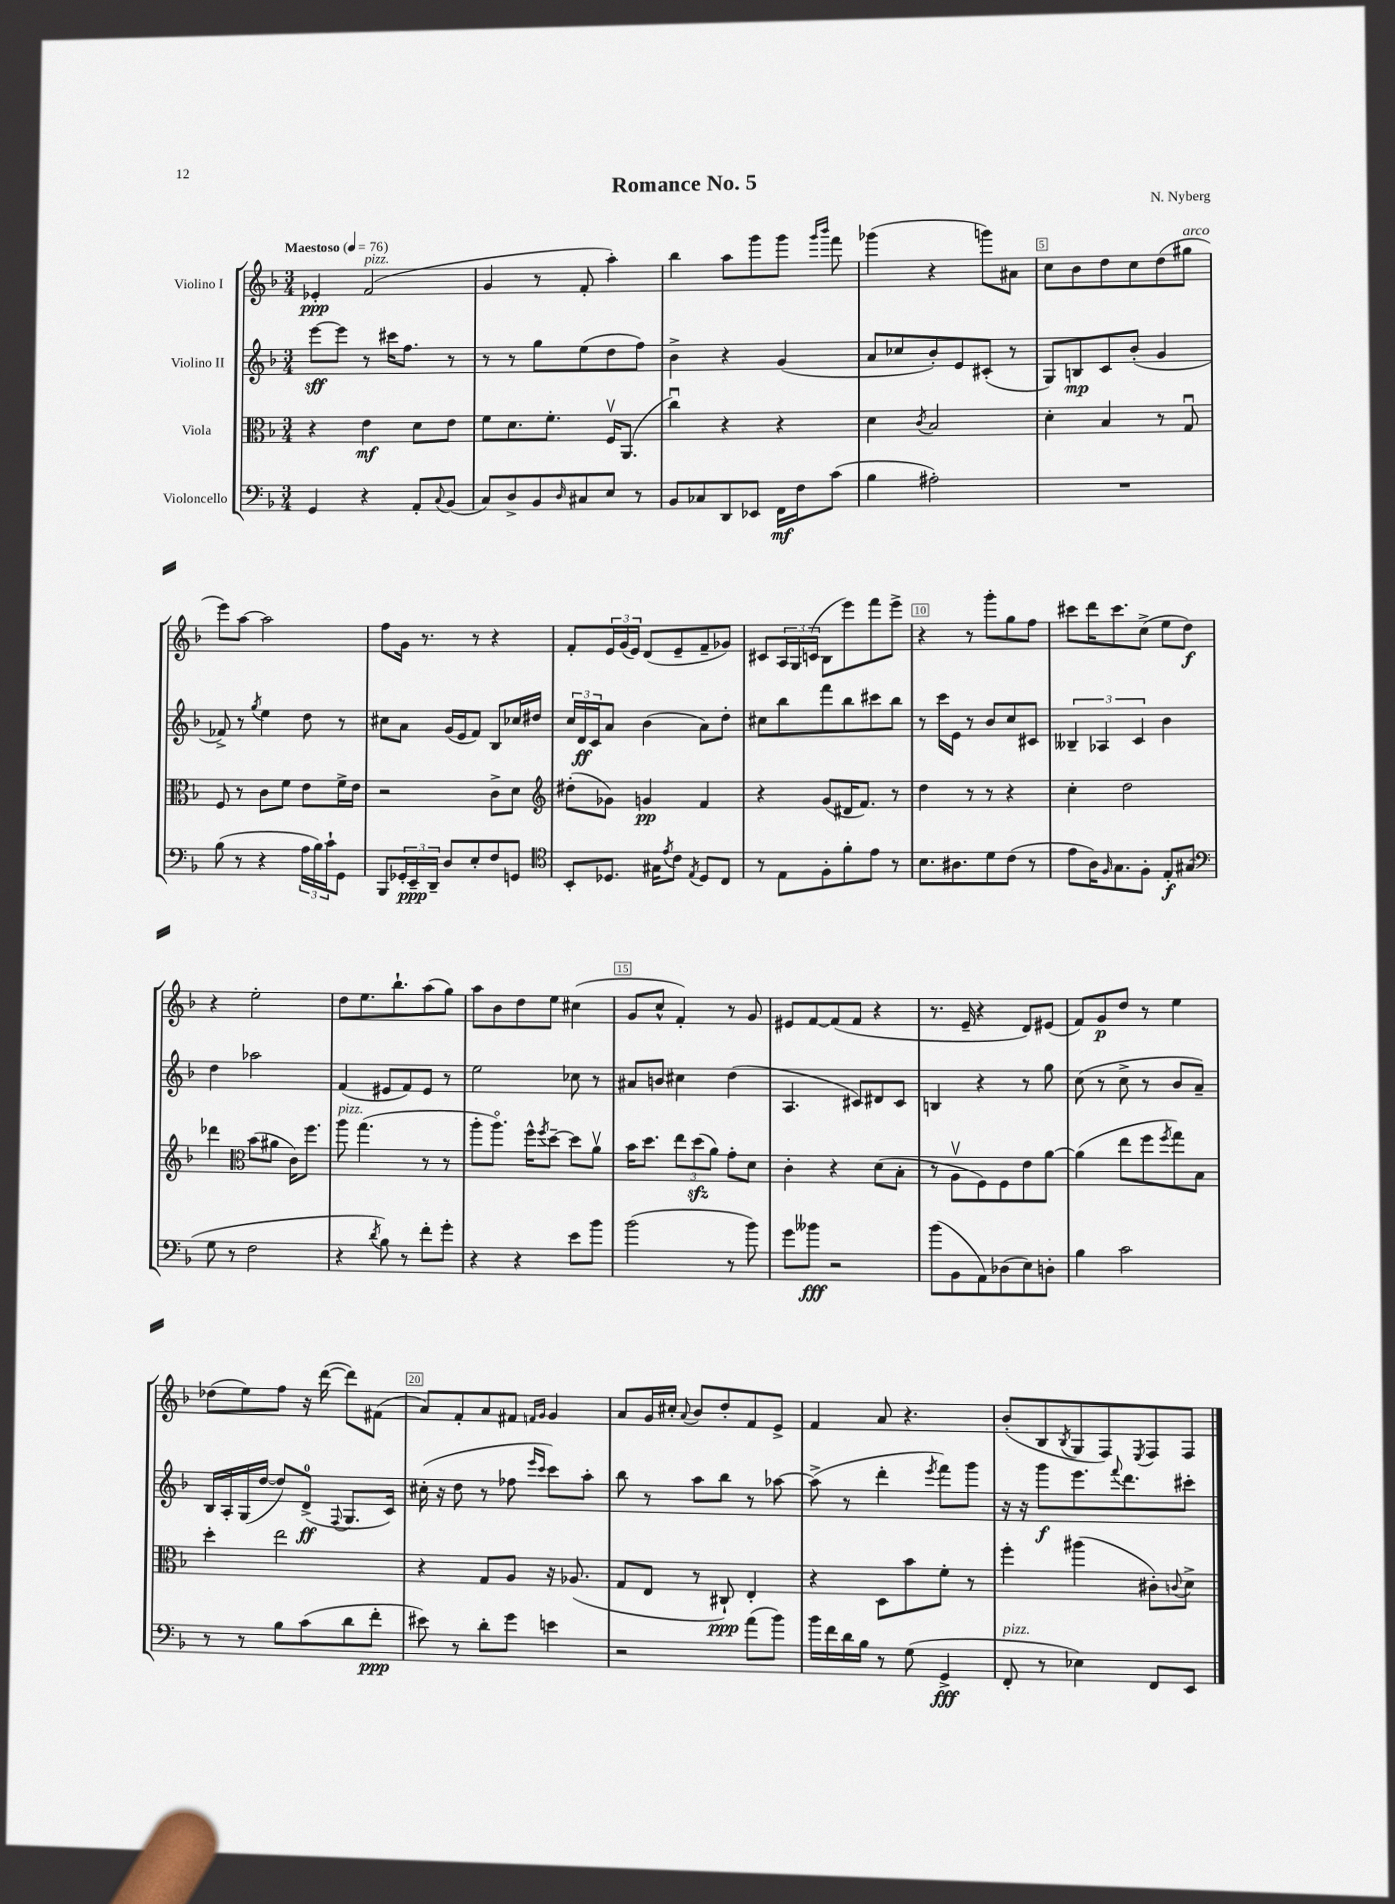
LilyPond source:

\header { title = "Romance No. 5" composer = "N. Nyberg" }
<<
\new StaffGroup <<
\new Staff = "s0" \with { instrumentName = "Violino I" } {
    \clef treble \key f \major \numericTimeSignature \time 3/4 \tempo "Maestoso" 4 = 76
    ees'4-.\ppp f'2^\markup { \italic "pizz." }( |
    g'4 r8 f'8-. a''4-.) |
    bes''4 a''8 g'''8 g'''8 \grace { g'''16 bes'''16 } f'''8 |
    ges'''4( r4 g'''8) ais'8 |
    c''8 bes'8 d''8 c''8 d''8( gis''8^\markup { \italic "arco" } |
    e'''8) a''8~ a''2 |
    f''8 g'16 r8. r8 r4 |
    f'8-. \tuplet 3/2 { e'16 g'16( e'16) } d'8( e'8-- f'8-- ges'8) |
    cis'8 \tuplet 3/2 { a16 g16 c'16( } bes8 e'''8) f'''8 e'''8-> |
    r4 r8 g'''8-. g''8 f''8 |
    cis'''8 d'''16 cis'''8. c''8->( e''8 d''8\f) |
    r4 e''2-. |
    d''8 e''8. bes''8.-! a''8( g''8) |
    a''8 bes'8 d''8 e''8 cis''4( |
    g'8 c''8-^ f'4-.) r8 g'8 |
    eis'8 f'8~ f'8( f'8 r4 |
    r8. e'16-- r4 d'8) eis'8( |
    f'8) g'8\p d''8 r8 e''4 |
    des''8( e''8) f''8 r16 d'''16~( d'''8) fis'8( |
    a'8) f'8-. a'8 fis'8 \grace { f'16 g'16 } g'4 |
    a'8 g'16 cis''16-. \appoggiatura { a'8 } bes'8 d''8-. f'8 e'8-> |
    f'4 a'8 r4. |
    bes'8-.( bes8 \acciaccatura { bes8 } g8 f8) \acciaccatura { e8 } f8 f8 \bar "|." |
}
\new Staff = "s1" \with { instrumentName = "Violino II" } {
    \clef treble \key f \major \numericTimeSignature \time 3/4
    e'''8~\sff e'''8 r8 cis'''16 f''8. r8 |
    r8 r8 g''8 e''8( d''8 f''8) |
    bes'4-> r4 g'4( |
    a'8 ces''8 bes'8-.) e'8 cis'8-.( r8 |
    g8) b8\mp c'8 bes'8-.( g'4 |
    fes'8->) r8 \acciaccatura { g''8 } e''4 d''8 r8 |
    cis''8 a'8 g'16( e'16 f'8) bes8 ces''16 dis''16 |
    \tuplet 3/2 { c''16 d'16\ff c'16 } a'8 bes'4( a'8) d''8-. |
    cis''8 bes''8 f'''8 bes''8 cis'''8 bes''8 |
    r8 c'''16 e'16 r8 bes'8 c''8 cis'8 |
    \tuplet 3/2 { beses4-- aes4 c'4 } bes'4 |
    d''4 aes''2 |
    f'4( eis'8 f'8) eis'8 r8 |
    e''2 ces''8 r8 |
    ais'8 b'8 cis''4 d''4( |
    a4. cis'8) dis'8 cis'8 |
    b4 r4 r8 g''8 |
    c''8( r8 c''8-> r8 bes'8 a'8--) |
    bes16 a16-. g16( d''16~ d''8) d'8-0->\ff( \appoggiatura { f8 } g8. c'16) |
    cis''16-.( r16 d''8 r8 fes''8 \grace { e'''16 c'''16 } c'''8) a''8-. |
    bes''8 r8 a''8 bes''8 r8 aes''8~ |
    aes''8->( r8 d'''4-. \acciaccatura { e'''8 } f'''8) g'''8 |
    r16 r16 g'''8\f e'''8. \appoggiatura { f'''8 } d'''8. cis'''8-. \bar "|." |
}
\new Staff = "s2" \with { instrumentName = "Viola" } {
    \clef alto \key f \major \numericTimeSignature \time 3/4
    r4 e'4\mf d'8 e'8 |
    f'8 d'8. f'8.-. f16\upbow a,8.( |
    c''4\downbow) r4 r4 |
    d'4 \acciaccatura { c'8 } bes2 |
    d'4-. bes4 r8 g8\downbow |
    f8 r8 c'8 f'8 e'8 f'16-> e'16 |
    r2 c'8-> d'8 |
    \clef treble dis''8-.( ges'8) g'4\pp f'4 |
    r4 g'8( dis'16 f'8.) r8 |
    d''4 r8 r8 r4 |
    c''4-. d''2 |
    des'''4 \clef alto bes'8( ais'8 c'16) f''8. |
    a''8^\markup { \italic "pizz." } g''4.( r8 r8 |
    a''8-. a''8.\flageolet) f''16-^ \acciaccatura { f''8 } d''8~-- d''8 a'8\upbow |
    bes'16 d''8. \tuplet 3/2 { e''8 d''8\sfz( a'8) } g'8-. d'8 |
    c'4-. r4 d'8( bes8-. |
    r8 a8\upbow f8) f8 e'8 a'8~ |
    a'4( e''8 f''8 \acciaccatura { f''8 } g''8) bes8 |
    d''4-. e''2 |
    r4 g8 a8 r16 aes8.( |
    g8 e8 r8 cis8-!\ppp) e4-. |
    r4 d8 bes'8 f'8-. r8 |
    f''4-. ais''4( cis'8-.) \appoggiatura { c'8 } d'8-> \bar "|." |
}
\new Staff = "s3" \with { instrumentName = "Violoncello" } {
    \clef bass \key f \major \numericTimeSignature \time 3/4
    g,4 r4 a,8-. \appoggiatura { c8 } bes,8( |
    c8) d8-> bes,8 \grace { d16 } cis8 e8 r8 |
    bes,8 ces8 d,8 ees,8 f,16\mf f16 c'8( |
    bes4 ais2-.) |
    R2. |
    bes8( r8 r4 \tuplet 3/2 { a16 bes16) c'16-! } g,8 |
    bes,,8 \tuplet 3/2 { ges,16-. e,16--\ppp d,16-- } d8 e8-. f8 g,8 |
    \clef tenor bes,8-. des8. gis16 \acciaccatura { e'8 } c'8 \acciaccatura { e8 } des8 c8 |
    r8 e8 f8-. f'8-. e'8 r8 |
    bes8. ais8. d'8 c'8( r8 |
    e'8 a16) \grace { f16 } g8. f8-. e8-.\f gis8( |
    \clef bass g8 r8 f2 |
    r4 \acciaccatura { d'8 } bes8) r8 f'8-. g'8-. |
    r4 r4 e'8 bes'8 |
    bes'2( r8 bes'8) |
    g'8 beses'8\fff r2 |
    bes'8( bes,8 a,8) des8( e8) d8-. |
    bes4 c'2 |
    r8 r8 bes8 c'8( d'8 f'8-.\ppp |
    eis'8) r8 d'8-. g'8 e'4 |
    r2 a'8( bes'8) |
    bes'16 f'16 d'16 bes16 r8 g8( g,4->\fff |
    f,8-.^\markup { \italic "pizz." } r8 ees4) f,8 e,8 \bar "|." |
}
>>
>>
\layout { \context { \Score \override BarNumber.break-visibility = ##(#f #t #t) barNumberVisibility = #(every-nth-bar-number-visible 5) \override BarNumber.stencil = #(make-stencil-boxer 0.1 0.3 ly:text-interface::print) } }
